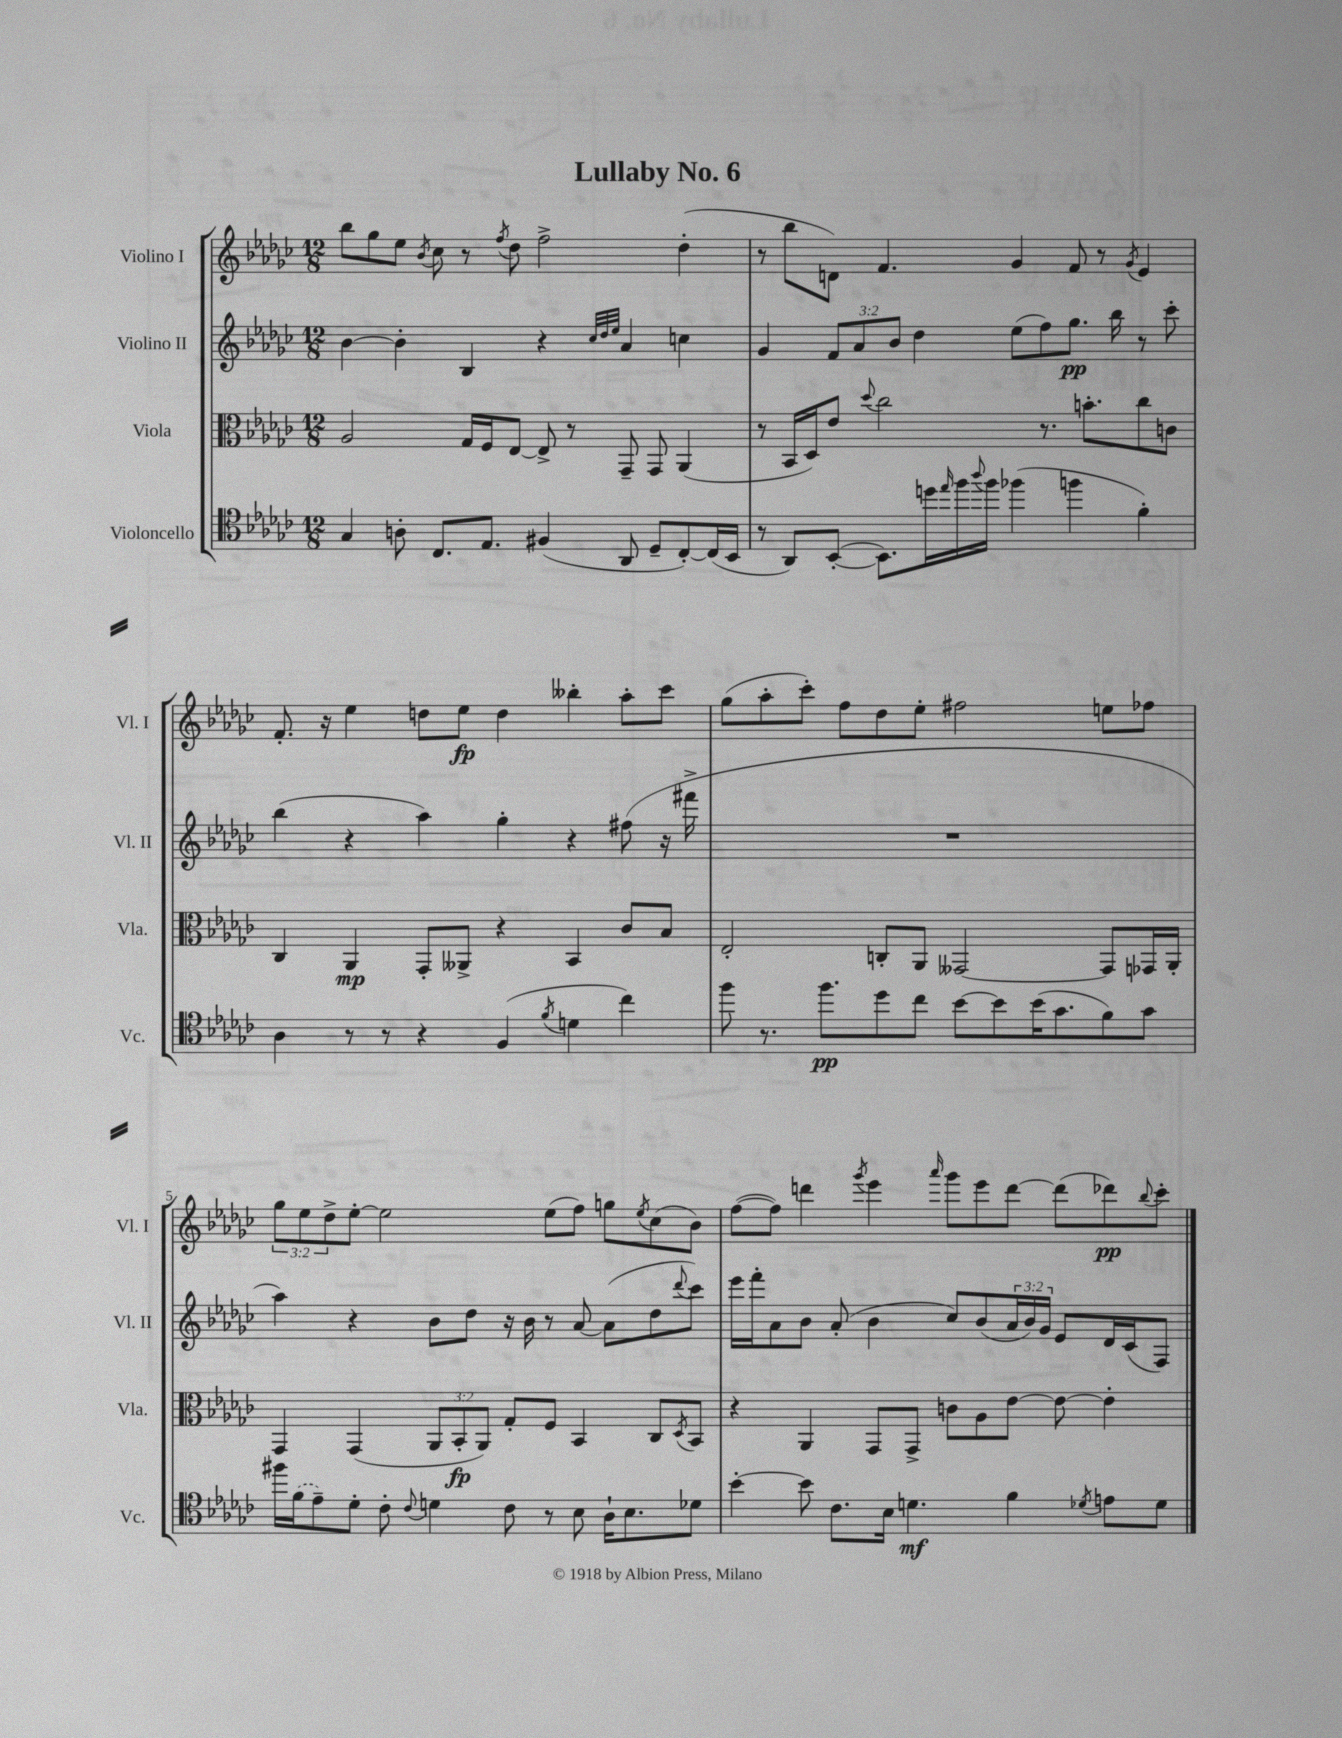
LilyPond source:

\header { title = "Lullaby No. 6" }
<<
\new StaffGroup <<
\new Staff = "s0" \with { instrumentName = "Violino I" shortInstrumentName = "Vl. I" } {
    \clef treble \key ges \major \numericTimeSignature \time 12/8 \override Staff.TupletNumber.text = #tuplet-number::calc-fraction-text
    bes''8 ges''8 ees''8 \acciaccatura { bes'8 } ces''8 r8 \acciaccatura { f''8 } des''8 f''2-> des''4-.( |
    r8 bes''8 d'8) f'4. ges'4 f'8 r8 \acciaccatura { ges'8 } ees'4 |
    f'8.-. r16 ees''4 d''8 ees''8\fp d''4 beses''4-. aes''8-. ces'''8 |
    ges''8( aes''8-. ces'''8-.) f''8 des''8 ees''8-. fis''2 e''8 fes''8 |
    \tuplet 3/2 { ges''8 ees''8 des''8-> } ees''8~-. ees''2 ees''8( f''8) g''8 \acciaccatura { ees''8 } ces''8( bes'8) |
    f''8~( f''8) d'''4 \acciaccatura { ges'''8 } ees'''4 \grace { aes'''16 } ges'''8 ees'''8 d'''8~ d'''8( des'''8\pp) \appoggiatura { bes''8 } ces'''8-. \bar "|." |
}
\new Staff = "s1" \with { instrumentName = "Violino II" shortInstrumentName = "Vl. II" } {
    \clef treble \key ges \major \numericTimeSignature \time 12/8 \override Staff.TupletNumber.text = #tuplet-number::calc-fraction-text
    bes'4~ bes'4-. bes4 r4 \grace { ces''32 des''32 ees''32 } aes'4 c''4 |
    ges'4 \tuplet 3/2 { f'8 aes'8 bes'8 } des''4 ees''8( f''8) ges''8.\pp bes''16 r8 ces'''8-. |
    bes''4( r4 aes''4) ges''4-. r4 fis''8( r16 fis'''16-> |
    R1. |
    aes''4) r4 bes'8 des''8 r16 bes'16 r8 aes'8~ aes'8( des''8 \appoggiatura { des'''8 } ces'''8) |
    ees'''16 f'''16-. aes'8 bes'8 aes'8-.( bes'4 ces''8) bes'8( \tuplet 3/2 { aes'16 bes'16) ges'16 } ees'8 des'16 ces'16( f8) \bar "|." |
}
\new Staff = "s2" \with { instrumentName = "Viola" shortInstrumentName = "Vla." } {
    \clef alto \key ges \major \numericTimeSignature \time 12/8 \override Staff.TupletNumber.text = #tuplet-number::calc-fraction-text
    aes2 ges16 f16 ees8~ ees8-> r8 ges,8-- ges,8 aes,4( |
    r8 bes,16 des16) ees'8 \appoggiatura { des''8 } ces''2 r8. b'8.-. ces''8 c'8 |
    ces4 aes,4\mp ges,8-. aeses,8-> r4 bes,4 ces'8 bes8 |
    ees2-. c8-. aes,8 geses,2~ geses,8 ges,16 aes,16-. |
    ges,4 ges,4( \tuplet 3/2 { aes,8 bes,8-.\fp aes,8) } ges8-. f8 bes,4 ces8 \acciaccatura { des8 } bes,8 |
    r4 aes,4 ges,8 ges,8-> c'8 aes8 ees'8~ ees'8~ ees'4-. \bar "|." |
}
\new Staff = "s3" \with { instrumentName = "Violoncello" shortInstrumentName = "Vc." } {
    \clef tenor \key ges \major \numericTimeSignature \time 12/8
    ges4 a8-. ces8. ees8. fis4( aes,8 des8-- ces8~-.) ces16( bes,16 |
    r8 aes,8) bes,8~-.( bes,8.) d''16 \grace { ees''16 } f''16 \appoggiatura { aes''8 } f''16 fes''4( f''4 f'4-.) |
    aes4 r8 r8 r4 f4( \acciaccatura { f'8 } d'4 ces''4) |
    f''8 r8. f''8.\pp des''8 ces''8 bes'8~ bes'8 bes'16( ges'8. f'8) ges'8 |
    fis''16 \once \slurDashed f'16( ees'8--) des'8-. ces'8-. \appoggiatura { ces'8 } d'4 ces'8 r8 bes8 aes16-! bes8. des'8 |
    bes'4~-. bes'8 ces'8. bes16 d'4.\mf f'4 \acciaccatura { des'8 } e'8 des'8 \bar "|." |
}
>>
>>
\layout { \context { \Score \override BarNumber.break-visibility = ##(#f #t #t) barNumberVisibility = #(every-nth-bar-number-visible 5) } }
